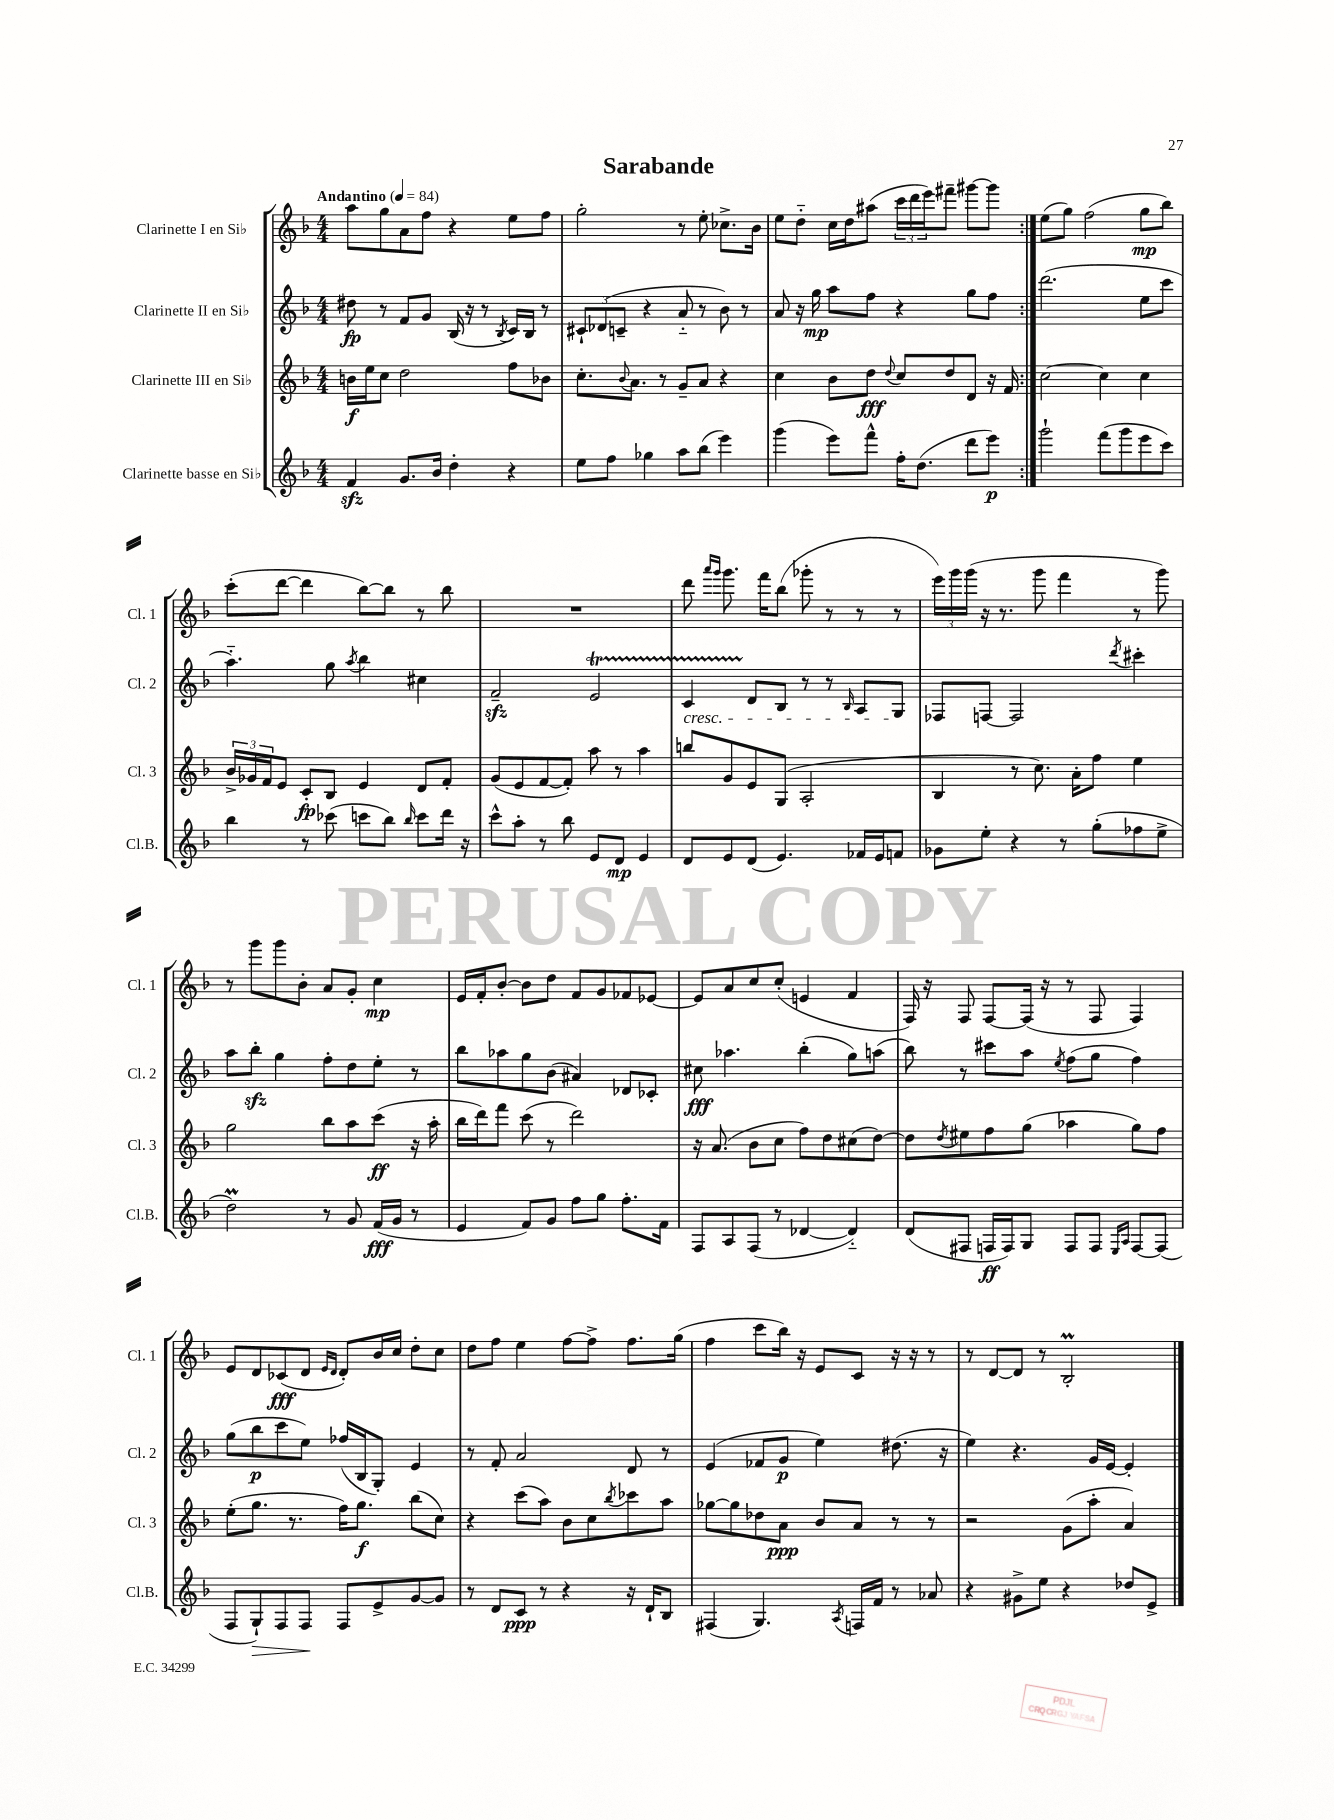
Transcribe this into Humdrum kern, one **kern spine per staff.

**kern	**dynam	**kern	**dynam	**kern	**dynam	**kern	**dynam
*part4	*part4	*part3	*part3	*part2	*part2	*part1	*part1
*staff4	*staff4	*staff3	*staff3	*staff2	*staff2	*staff1	*staff1
*I"Clarinette basse en Si♭	*	*I"Clarinette III en Si♭	*	*I"Clarinette II en Si♭	*	*I"Clarinette I en Si♭	*
*I'Cl.B.	*	*I'Cl. 3	*	*I'Cl. 2	*	*I'Cl. 1	*
*clefG2	*	*clefG2	*	*clefG2	*	*clefG2	*
*k[b-]	*	*k[b-]	*	*k[b-]	*	*k[b-]	*
*M4/4	*	*M4/4	*	*M4/4	*	*M4/4	*
*MM84	*	*MM84	*	*MM84	*	*MM84	*
=1	=1	=1	=1	=1	=1	=1	=1
!	!	!	!	!	!	!LO:TX:a:B:t=Andantino	!
4fzz/	.	16bn\LL	f	8dd#X\	fp	8aa\L	.
.	.	16ee\J	.	.	.	.	.
.	.	8cc\J	.	8r	.	8gg\	.
8.g/L	.	2dd\	.	8f/L	.	8a\	.
.	.	.	.	8g/J	.	8ff\J	.
16b-/Jk	.	.	.	.	.	.	.
4dd'\	.	.	.	(16B-/	.	4r	.
.	.	.	.	16r	.	.	.
.	.	.	.	8r	.	.	.
.	.	.	.	8qB-/	.	.	.
4r	.	8ff\L	.	16c/LL)	.	8ee\L	.
.	.	.	.	16B-/JJ	.	.	.
.	.	8b-X\J	.	8r	.	8ff\J	.
=2	=2	=2	=2	=2	=2	=2	=2
8ee\L	.	8.cc'\L	.	12c#X`/L	.	2gg'\	.
.	.	.	.	(12d-X/	.	.	.
8ff\J	.	.	.	.	.	.	.
.	.	.	.	12cn~/J	.	.	.
.	.	8qqb-/	.	.	.	.	.
.	.	8.a\J	.	.	.	.	.
4gg-X\	.	.	.	4r	.	.	.
.	.	8r	.	.	.	.	.
8aa\L	.	8g~/L	.	8a/	.	8r	.
(8bb-\J	.	8a/J	.	8r	.	8ee'\	.
4eee\)	.	4r	.	8b-\)	.	8.cc-X^\L	.
.	.	.	.	8r	.	.	.
.	.	.	.	.	.	16b-\Jk	.
=3	=3	=3	=3	=3	=3	=3	=3
(4ggg\	.	4cc\	.	8a/	.	8ee\L	.
.	.	.	.	16r	.	8dd\J	.
.	.	.	.	16gg\	mp	.	.
8eee\L)	.	8b-\L	.	8aa\L	.	16cc\LL	.
.	.	.	.	.	.	16dd\J	.
8fff^^\J	.	8dd\J	fff	8ff\J	.	(8aa#X\J	.
.	.	8qqdd/	.	.	.	.	.
16ff'\KL	.	8cc/L	.	4r	.	24ccc\LL	.
.	.	.	.	.	.	24ddd\	.
(8.dd\J	.	.	.	.	.	.	.
.	.	.	.	.	.	24eee\J)	.
.	.	8dd/	.	.	.	8fff#X~\J	.
8ddd\L	.	8d/J	.	8gg\L	.	[8ggg#X\L	.
8eee\J)	p	16r	.	8ff\J	.	8ggg#\J]	.
.	.	16f/	.	.	.	.	.
=4:|!	=4:|!	=4:|!	=4:|!	=4:|!	=4:|!	=4:|!	=4:|!
2ggg`\	.	[2cc\	.	(2.ddd\	.	(8ee\L	.
.	.	.	.	.	.	8gg\J)	.
.	.	.	.	.	.	(2ff\	.
(8fff\L	.	4cc\]	.	.	.	.	.
8ggg\	.	.	.	.	.	.	.
8eee\	.	4cc\	.	8ee\L	.	8gg\L	mp
8ccc\J)	.	.	.	8ccc\J	.	8bb-\J)	.
!!LO:LB:g=z
=5	=5	=5	=5	=5	=5	=5	=5
4bb-\	.	24b-^/LL	.	4.aa\)	.	(8ccc'\L	.
.	.	24g-X/	.	.	.	.	.
.	.	24f/J	.	.	.	.	.
.	.	8e/J	.	.	.	[8ddd\J	.
8r	.	8c'/L	fp	.	.	4ddd\]	.
(8ccc-X\	.	8B-/J	.	8gg\	.	.	.
.	.	.	.	8qaa/	.	.	.
8cccn\L	.	4e/	.	4bb-\	.	[8bb-\L)	.
8bb-\J)	.	.	.	.	.	8bb-\J]	.
16qqbb-/	.	.	.	.	.	.	.
8ccc\L	.	8d/L	.	4cc#X\	.	8r	.
16ddd\Jk	.	8f'/J	.	.	.	8bb-\	.
16r	.	.	.	.	.	.	.
=6	=6	=6	=6	=6	=6	=6	=6
8ccc^^\L	.	(8g/L	.	2fzz~/	.	1r	.
8aa'\J	.	8e/	.	.	.	.	.
8r	.	[8f/	.	.	.	.	.
8bb-\	.	8f'/J])	.	.	.	.	.
8e/L	.	8aa\	.	2et/	.	.	.
8d/J	mp	8r	.	.	.	.	.
4e/	.	4aa\	.	.	.	.	.
=7	=7	=7	=7	=7	=7	=7	=7
!	!	!	!	!LO:TX:b:i:t=cresc.	!	!	!
8d/L	.	8bbn/L	.	4cTTT/	.	8ddd\	.
.	.	.	.	.	.	16qqaaa/LL	.
.	.	.	.	.	.	16qqggg/JJ	.
8e/	.	8g/	.	.	.	8.ggg\	.
(8d/J	.	8e/	.	8d/L	.	.	.
.	.	.	.	.	.	16fff\KL	.
4.e/)	.	(8G/J	.	8B-/J	.	(8bb-\J	.
.	.	2A'/	.	8r	.	8ggg-X'\	.
.	.	.	.	8r	.	8r	.
.	.	.	.	16qqB-/	.	.	.
16f-X/LL	.	.	.	8A/L	.	8r	.
16e/J	.	.	.	.	.	.	.
8fn/J	.	.	.	8G/J	.	8r	.
=8	=8	=8	=8	=8	=8	=8	=8
8g-X\L	.	4B-/	.	8F-X/L	.	24eee\LL)	.
.	.	.	.	.	.	24ggg\	.
.	.	.	.	.	.	(24ggg\JJ	.
8ee'\J	.	.	.	[8Fn/J	.	16r	.
.	.	.	.	.	.	8.r	.
4r	.	8r	.	2F/]	.	.	.
.	.	8.cc\)	.	.	.	8ggg\	.
8r	.	.	.	.	.	4fff\	.
.	.	16a'\KL	.	.	.	.	.
(8gg'\L	.	8ff\J	.	.	.	.	.
.	.	.	.	8qddd/	.	.	.
8ff-X\	.	4ee\	.	4ccc#X'\	.	8r	.
8ee^\J	.	.	.	.	.	8ggg\)	.
!!LO:LB:g=z
=9	=9	=9	=9	=9	=9	=9	=9
2ddM\)	.	2gg\	.	8aa\L	.	8r	.
.	.	.	.	8bb-zz'\J	.	8ggg\L	.
.	.	.	.	4gg\	.	8ggg\	.
.	.	.	.	.	.	8b-'\J	.
8r	.	8bb-\L	.	8ff'\L	.	8a/L	.
8g/	.	8aa\	.	8dd\	.	8g'/J	.
(16f/LL	fff	(8ccc\J	ff	8ee'\J	.	4cc\	mp
16g/JJ	.	.	.	.	.	.	.
8r	.	16r	.	8r	.	.	.
.	.	16aa'\	.	.	.	.	.
=10	=10	=10	=10	=10	=10	=10	=10
4e/	.	16bb-\LL	.	8bb-\L	.	16e/LL	.
.	.	16ddd\J)	.	.	.	16f'/J	.
.	.	8fff\J	.	8aa-X\	.	[8b-'/J	.
8f/L)	.	(8ccc\	.	8gg\	.	8b-\L]	.
8g/J	.	8r	.	(8b-\J	.	8dd\J	.
8ff\L	.	2ddd\)	.	4a#X/)	.	8f/L	.
8gg\J	.	.	.	.	.	8g/	.
8.ff'\L	.	.	.	8d-X/L	.	8f-X/	.
.	.	.	.	8c-X'/J	.	[8e-X/J	.
16f\Jk	.	.	.	.	.	.	.
=11	=11	=11	=11	=11	=11	=11	=11
8F/L	.	16r	.	8cc#X\	fff	8e-/L]	.
.	.	(8.a/	.	.	.	.	.
8A/	.	.	.	4.aa-X\	.	8a/	.
(8F/J	.	8b-\L	.	.	.	8cc/	.
8r	.	8cc\J	.	.	.	(8cc'/J	.
[4d-X/	.	8ff\L)	.	(4bb-'\	.	4en/	.
.	.	8dd\	.	.	.	.	.
4d-/])	.	(8cc#X\	.	8gg\L)	.	4f/	.
.	.	[8dd\J)	.	(8aan\J	.	.	.
=12	=12	=12	=12	=12	=12	=12	=12
(8d/L	.	8dd\L]	.	8bb-\)	.	16F/)	.
.	.	.	.	.	.	16r	.
.	.	8qdd/	.	.	.	.	.
8F#X/J	.	8ee#X\	.	8r	.	8F/	.
16Fn/LL	ff	8ff\	.	8ccc#X\L	.	[8F/L	.
16F/J)	.	.	.	.	.	.	.
8G/J	.	(8gg\J	.	8aa\J	.	(16F/Jk]	.
.	.	.	.	.	.	16r	.
.	.	.	.	8qee/	.	.	.
8F/L	.	4aa-X\	.	(8ff\L	.	8r	.
8F/J	.	.	.	8gg\J	.	8F/	.
16qqE/LL	.	.	.	.	.	.	.
16qqA/JJ	.	.	.	.	.	.	.
[8F/L	.	8gg\L)	.	4ff\)	.	4F/)	.
(8F/J]	.	8ff\J	.	.	.	.	.
!!LO:LB:g=z
=13	=13	=13	=13	=13	=13	=13	=13
8F/L	.	(8ee'\L	.	(8gg\L	.	8e/L	.
!	!LO:HP:b	!	!	!	!	!	!
8G`/)	>	8.gg\J	.	8bb-\	p	8d/	.
8F/	.	.	.	8ccc\	.	(8c-X/	fff
.	.	8.r	.	.	.	.	.
8F/J	.	.	.	8ee\J)	.	8d/J	.
.	.	.	.	.	.	16qqe/LL	.
.	.	.	.	.	.	16qqd/JJ	.
8F/L	]	16ff\KL)	.	(16ff-X/LL	.	8d'/L)	.
.	.	8.gg\J	f	16B-/J	.	.	.
8e^/	.	.	.	8G'/J)	.	16b-/L	.
.	.	.	.	.	.	16cc/JJ	.
[8g/	.	(8bb-\L	.	4e/	.	8dd'\L	.
8g/J]	.	8cc\J)	.	.	.	8cc\J	.
=14	=14	=14	=14	=14	=14	=14	=14
8r	.	4r	.	8r	.	8dd\L	.
8d/L	.	.	.	8f'/	.	8ff\J	.
8c/J	ppp	(8ccc\L	.	2a/	.	4ee\	.
8r	.	8aa\J)	.	.	.	.	.
4r	.	8b-\L	.	.	.	[8ff\L	.
.	.	8cc\	.	.	.	8ff^\J]	.
.	.	8qbb-/	.	.	.	.	.
16r	.	8ccc-X\	.	8d/	.	8.ff\L	.
16d`/KL	.	.	.	.	.	.	.
8B-/J	.	8aa\J	.	8r	.	.	.
.	.	.	.	.	.	(16gg\Jk	.
=15	=15	=15	=15	=15	=15	=15	=15
(4F#X/	.	[8gg-X\L	.	(4e/	.	4ff\	.
.	.	8gg-\]	.	.	.	.	.
4.G/)	.	8dd-X\	.	8f-X/L	.	8ccc\L	.
.	.	8a\J	ppp	8g/J	p	16bb-\Jk)	.
.	.	.	.	.	.	16r	.
.	.	8b-/L	.	4ee\)	.	8e/L	.
8qA/	.	.	.	.	.	.	.
16Fn/LL	.	8a/J	.	.	.	8c/J	.
16f/JJ	.	.	.	.	.	.	.
8r	.	8r	.	(8.dd#X\	.	16r	.
.	.	.	.	.	.	16r	.
8a-X/	.	8r	.	.	.	8r	.
.	.	.	.	16r	.	.	.
=16	=16	=16	=16	=16	=16	=16	=16
4r	.	2r	.	4ee\)	.	8r	.
.	.	.	.	.	.	[8d/L	.
8g#X^\L	.	.	.	4.r	.	8d/J]	.
8ee\J	.	.	.	.	.	8r	.
4r	.	(8g\L	.	.	.	2B-M'/	.
.	.	8aa'\J	.	16g/LL	.	.	.
.	.	.	.	[16e/JJ	.	.	.
8dd-X/L	.	4a/)	.	4e'/]	.	.	.
8e^/J	.	.	.	.	.	.	.
==	==	==	==	==	==	==	==
*-	*-	*-	*-	*-	*-	*-	*-
